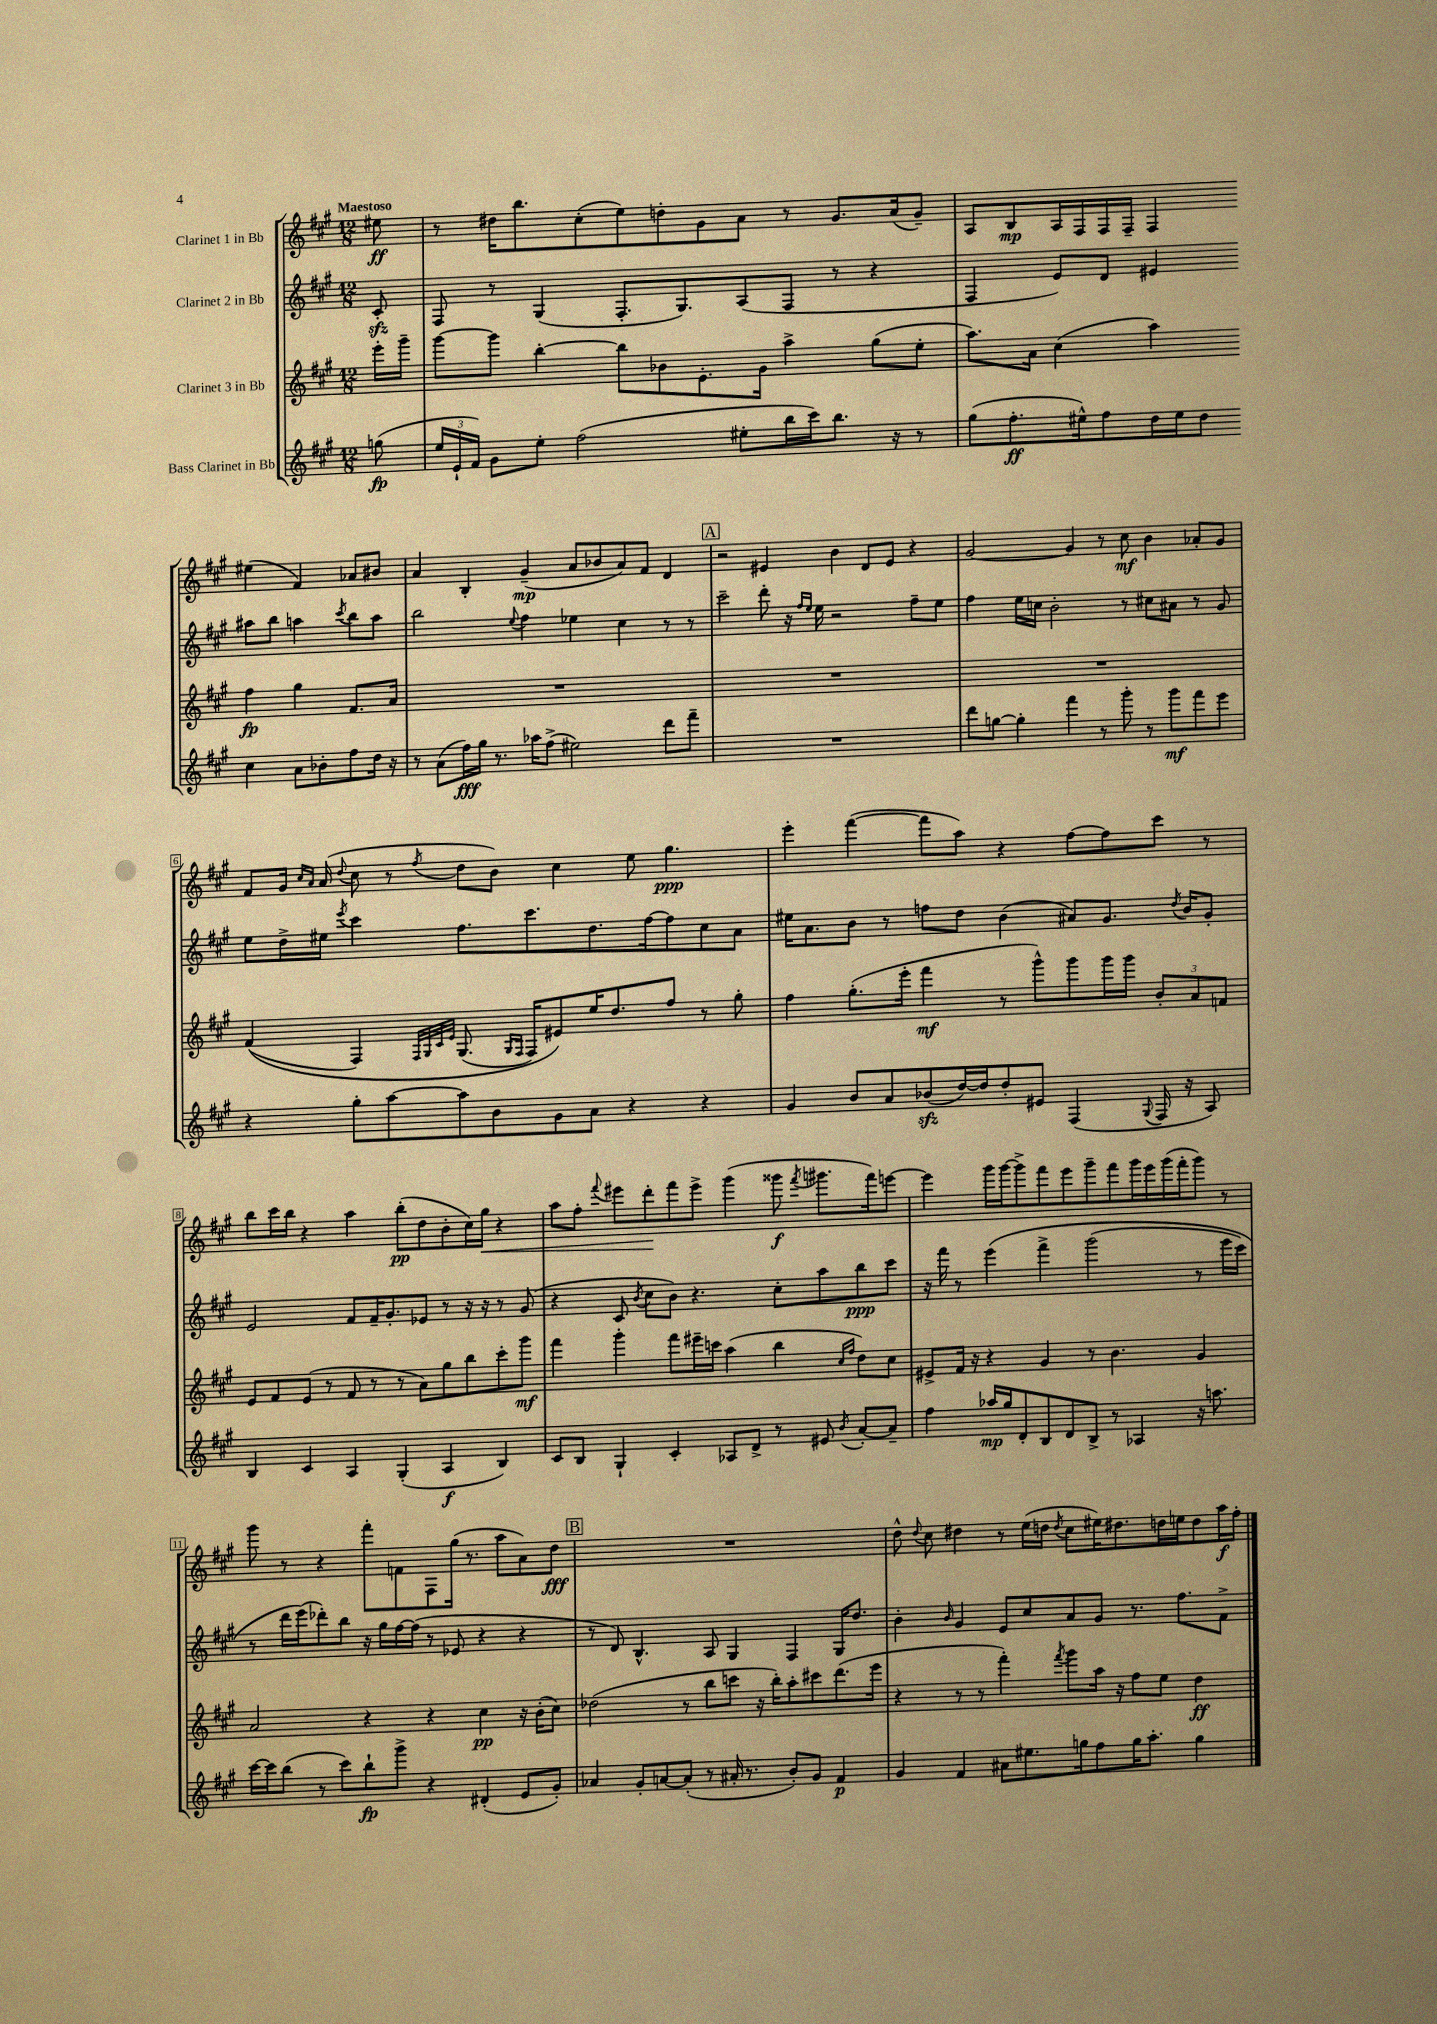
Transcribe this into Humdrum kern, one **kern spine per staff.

**kern	**kern	**kern	**kern
*staff4	*staff3	*staff2	*staff1
*clefG2	*clefG2	*clefG2	*clefG2
*k[f#c#g#]	*k[f#c#g#]	*k[f#c#g#]	*k[f#c#g#]
*M12/8	*M12/8	*M12/8	*M12/8
(8gg	16eee'	8c#'	8ee#
.	16ggg#~	.	.
=	=	=	=
24ee	[8ggg#	8F#	8r
24e`	.	.	.
24f#)	.	.	.
8g#	8ggg#]	8r	16dd#
.	.	.	8.bb
8ee'	[4bb'	(4G#	.
(2ff#	.	.	(8cc#'
.	8bb]	8.F#'	8ee)
.	8b-	.	8dd'
.	.	8.G#)	.
.	8.e'	.	8g#
8ee#'	.	(8A	8a
.	16g#	.	.
16bb	4aa^	8F#	8r
16ccc#)	.	.	.
8.bb	.	8r	8.g#
.	(8gg#	4r	.
16r	.	.	(16a
8r	8ee'	.	8g#~)
=	=	=	=
(8gg#	8.aa)	4F#	8A
8.ff#'	.	.	8B
.	16a	.	.
.	(4cc#	8e)	16A
16ee#^^)	.	.	16F#
8ff#	.	8d	16F#
.	.	.	16F#~
16dd	4aa)	4e#	4F#
16ee#	.	.	.
8dd	.	.	.
4cc#	4ff#	8aa#	(4ee#
.	.	8bb	.
8a	4gg#	4aa	4f#)
8b-'	.	.	.
.	.	8qccc#	.
8ff#	8.f#	8bb	8a-
16dd	.	8aa	8b#
16r	16a	.	.
=	=	=	=
8r	1.r	2bb	4a
(8a	.	.	.
16ff#)	.	.	4B'
16gg#	.	.	.
8.r	.	.	.
.	.	8qqee	.
.	.	4ff#	(4g#~
16aa-	.	.	.
(8ff#^	.	.	.
2ee#)	.	4ee-	8a
.	.	.	8b-
.	.	4cc#	8a)
.	.	.	8f#
8ddd	.	8r	4d
8fff#~	.	8r	.
=	=	=	=
1.r	1.r	2ccc#~	2r
.	.	8ddd'	4e#
.	.	16r	.
.	.	16qqff#	.
.	.	16qqee	.
.	.	16ee	.
.	.	2r	4b
.	.	.	8d
.	.	.	8e#
.	.	8ff#~	4r
.	.	8ee	.
=	=	=	=
8ddd	1.r	4ff#	[2g#
[8gg	.	.	.
4gg']	.	16ee	.
.	.	16cc	.
.	.	2b'	.
4fff#	.	.	4g#]
8r	.	.	8r
8ggg#'	.	8r	8cc#
8r	.	8cc#	4b
8ggg#	.	8a#	.
8fff#	.	8r	8a-'
8eee	.	8g#	8g#
=	=	=	=
4r	&((4f#	8ee	8f#
.	.	16dd^	16g#
.	.	.	16qqcc#
.	.	.	16qqa
.	.	16ee#	(16a
.	.	8qeee	8qqdd
8gg#'	4F#)	4ccc#	8cc#
[8aa	.	.	8r
.	32qqF#	.	.
.	32qqG#	.	.
.	32qqc#	.	.
.	32qqe	.	8qff#
8aa]	(8.G#	8.ff#	8dd
8b	.	.	8b)
.	16qqG#	.	.
.	16qqF#	.	.
.	16F#)	8.ccc#	.
8g#	8e#&)	.	4cc#
8a	16ee	8.dd	.
.	8.dd	.	.
4r	.	.	8ee
.	.	[16ff#	.
.	8ff#	8ff#]	4.gg#
4r	8r	8cc#	.
.	8gg#'	8a	.
=	=	=	=
4g#	4ff#	16ee#	4eee'
.	.	8.a	.
8b	(8.gg#'	8b	([4fff#
8a	.	8r	.
.	16eee'	.	.
(8b-	4fff#	8ff	8fff#]
[16dd)	.	8dd	8aa)
16dd]	.	.	.
8dd'	8r	(4b	4r
8e#	8ggg#^^)	.	.
(4F#	8ggg#	8a#)	[8ff#
.	16ggg#	8.g#	8ff#]
.	16ggg#	.	.
8qqG#	.	.	.
16F#	12b'	.	8ccc#
.	.	8qdd	.
16r	.	16b	.
.	12a	.	.
8A)	.	8g#'	8r
.	12f	.	.
=	=	=	=
4B	8e	2e	8bb
.	8f#	.	16ccc#
.	.	.	16bb
4c#	(8e	.	4r
.	8r	.	.
4A	8f#	8f#	4aa
.	8r	16f#~	.
.	.	8.g#'	.
(4G#'	8r	.	(8bb'
.	8a)	8e-	8dd
4A	8gg#	8r	8b'
.	8bb	16r	16cc#)
.	.	16r	16gg#
4B)	8ccc#'	8r	4r
.	8ggg#	(8g#	.
=	=	=	=
8c#	4fff#	4r	8aa
8B	.	.	8ff#'
.	.	.	8qqfff#
4G#`	4ggg#'	8c#	8eee#
.	.	8qb	.
.	.	8cc#	8ddd'
4c#'	8fff#	8b)	8fff#
.	16eee#~	4.r	8eee#^
.	16ccc	.	.
8A-	(4aa	.	(4ggg#
8d^	.	.	.
8r	4bb	8cc#'	8ggg##
.	.	.	8qfff#
8e#	.	8aa	8.ggg#
.	16qqcc#	.	.
8qb	16qqff#	.	.
[8a'	8dd)	8bb	.
.	.	.	16fff#)
8a~]	8cc#	8ccc#	[8eee
=	=	=	=
4ff#	8e#^	16r	4eee]
.	.	16fff#	.
.	16f#	8r	.
.	16r	.	.
16aa-	4r	&(4eee	16ggg#
16gg#	.	.	[16ggg#
8d'	.	.	8ggg#^]
8B	4g#	4fff#^	8fff#
8d	.	.	8eee
8B^	8r	(2ggg#	8ggg#~
8r	4.b	.	8fff#
4A-	.	.	16ggg#
.	.	.	16eee
.	.	.	(16ggg#
.	.	.	16fff#'
16r	4g#	8r	8ggg#)
8.aa	.	.	.
.	.	16eee	8r
.	.	16ccc#)	.
=	=	=	=
[16ccc#	2a	8r	8ggg#
16ccc#]	.	.	.
(8bb	.	16ddd	8r
.	.	(16eee&)	.
8r	.	8ddd-')	4r
8ccc#)	.	8bb	.
8bb`	4r	16r	8fff#'
.	.	16gg#	.
8ggg#^	.	[16ff#	8f
.	.	(16ff#]	.
4r	4r	8r	8F#
.	.	8e-	(16gg#
.	.	.	8.r
(4d#'	4cc#	4r	.
.	.	.	8aa
8e	16r	4r	8a)
.	(16b'	.	.
8g#')	8cc#)	.	8dd
=	=	=	=
4a-	(2dd-	8r	1.r
.	.	8d)	.
8g#'	.	4.B^^	.
[8a	.	.	.
(8a']	8r	.	.
8r	8bb	8A	.
16a#'	8ccc	4G#	.
8.r	.	.	.
.	16r	.	.
.	16bb')	.	.
8b')	8aa'	4F#	.
8g#	8ccc#	.	.
4f#	(8.ddd	16G#	.
.	.	8.dd	.
.	16eee	.	.
=	=	=	=
4g#	4r	4b'	8dd^^
.	.	.	8qqdd
.	.	.	8cc#
.	.	16qqb	.
4f#	8r	4g#	4dd#
.	8r	.	.
8a#	4fff#')	8e	8r
8.ee#	.	8cc#	(16ee
.	.	.	16dd
.	8qfff#	.	8qdd
.	8ggg#	8a	8cc#
16gg	.	.	.
8ff#	16aa	8g#	16ee#)
.	16r	.	8.dd#
16gg	8ff#	8.r	.
8.aa'	.	.	.
.	8ee	.	16dd
.	.	8.ff#	16ee
4gg	4dd	.	8dd
.	.	8f#^	16aa
.	.	.	16ff#'
==	==	==	==
*-	*-	*-	*-
